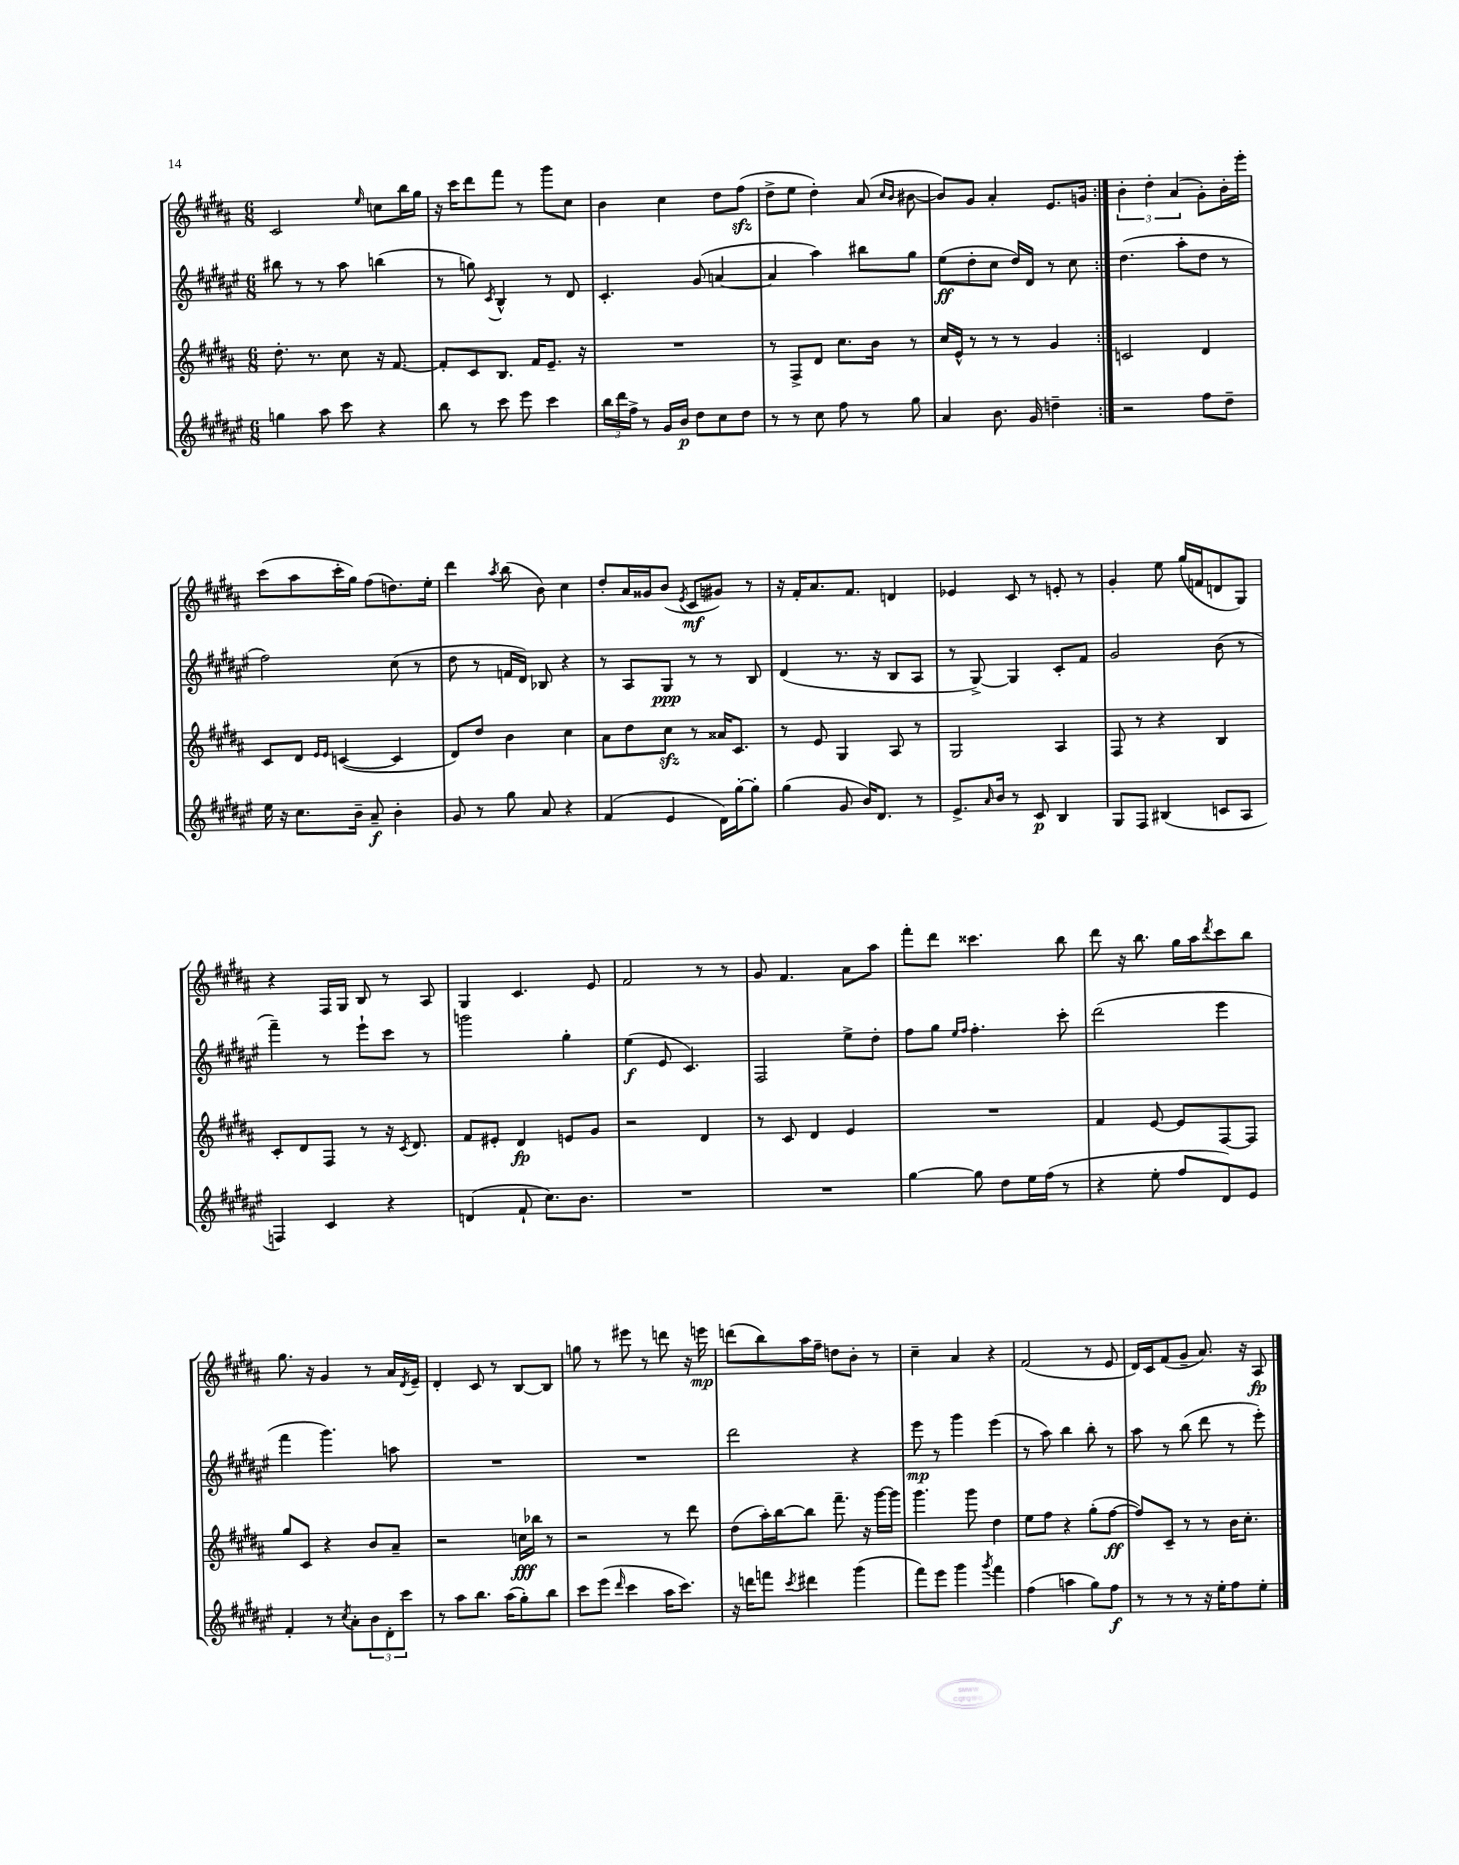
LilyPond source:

<<
\new StaffGroup <<
\new Staff = "s0" {
    \clef treble \key b \major \numericTimeSignature \time 6/8
    \repeat volta 2 { cis'2 \grace { e''16 } c''8 b''16 gis''16 |
    r16 cis'''16 dis'''8 fis'''8 r8 gis'''8 cis''8 |
    b'4 cis''4 dis''8 fis''8\sfz( |
    dis''8-> e''8 dis''4-.) ais'8( \grace { cis''16 b'16 } bis'8~ |
    bis'8) gis'8 ais'4-. e'8. g'16 | }
    \tuplet 3/2 { b'4-. dis''4-. ais'4( } gis'8-.) b'16-. e'''16-. |
    cis'''8( ais''8 cis'''16-. gis''16) fis''8( d''8.) e''16-. |
    dis'''4 \acciaccatura { ais''8 } b''8( b'8) cis''4 |
    dis''8-. ais'16 gisis'16 b'8( \acciaccatura { e'8 } cis'8\mf gis'8) r8 |
    r16 fis'16-. ais'8. fis'8. d'4 |
    ees'4 cis'8 r8 e'8-. r8 |
    gis'4-. e''8 gis''16( f'16 d'8 gis8) |
    r4 fis16 gis16 b8 r8 ais8 |
    gis4 cis'4. e'8 |
    fis'2 r8 r8 |
    gis'8 fis'4. ais'8 ais''8 |
    fis'''8-. dis'''8 cisis'''4. b''8 |
    dis'''8 r16 b''8. gis''16 ais''16 \acciaccatura { dis'''8 } cis'''8 b''8 |
    gis''8. r16 gis'4 r8 ais'16 \acciaccatura { dis'8 } e'16-- |
    dis'4-. cis'8 r8 b8~ b8 |
    g''8 r8 eis'''8 r8 d'''8 r16 e'''16\mp |
    d'''8( b''8) ais''16 fis''16-- d''8 b'8-. r8 |
    cis''4-- ais'4 r4 |
    fis'2( r8 e'8 |
    dis'16) cis'16 fis'8( gis'8-- ais'8.) r16 ais8\fp \bar "|." |
}
\new Staff = "s1" {
    \clef treble \key fis \major \numericTimeSignature \time 6/8
    \repeat volta 2 { bis''8 r8 r8 ais''8 b''4( |
    r8 g''8) \acciaccatura { cis'8 } b4-^ r8 dis'8 |
    cis'4.-. gis'8( a'4~ |
    a'4 ais''4) bis''8 gis''8 |
    eis''8\ff( dis''8-. cis''8 dis''16) dis'16 r8 cis''8 | }
    dis''4.( ais''8-. dis''8 r8 |
    fis''2) cis''8( r8 |
    dis''8 r8 f'16 dis'16) bes8 r4 |
    r8 ais8 gis8\ppp r8 r8 b8 |
    dis'4( r8. r16 b8 ais8 |
    r8 gis8~->) gis4 cis'8-. fis'8 |
    gis'2 b'8( r8 |
    fis'''4--) r8 eis'''8-! cis'''8 r8 |
    g'''2 gis''4-. |
    eis''4\f( eis'8 cis'4.) |
    fis2 eis''8-> dis''8-. |
    fis''8 gis''8 \grace { eis''16 fis''16 } fis''4.-. cis'''8-. |
    dis'''2( eis'''4 |
    fis'''4 gis'''4.) a''8 |
    R2. |
    R2. |
    dis'''2 r4 |
    eis'''8\mp r8 gis'''4 eis'''4( |
    r8 ais''8) b''4 b''8-. r8 |
    ais''8 r8 b''8( dis'''8 r8 eis'''8-.) \bar "|." |
}
\new Staff = "s2" {
    \clef treble \key b \major \numericTimeSignature \time 6/8
    \repeat volta 2 { dis''8.-. r8. cis''8 r16 fis'8.~ |
    fis'8-. cis'8 b8. fis'16 e'8.-- r16 |
    R2. |
    r8 fis8-> dis'8 cis''8. b'16 r8 |
    cis''16 e'16-^ r8 r8 r8 gis'4 | }
    c'2 dis'4 |
    cis'8 dis'8 \grace { e'16 e'16 } c'4~( c'4 |
    dis'8) dis''8 b'4 cis''4 |
    ais'8 dis''8 cis''8\sfz r8 aisis'16 cis'8. |
    r8 e'8 gis4 ais8 r8 |
    gis2 ais4 |
    fis8 r8 r4 b4 |
    cis'8-. dis'8 fis8 r8 r16 \acciaccatura { cis'8 } dis'8. |
    fis'8 eis'8-. dis'4\fp e'8 gis'8 |
    r2 dis'4 |
    r8 cis'8 dis'4 e'4 |
    R2. |
    fis'4 e'8~ e'8 fis8~ fis8 |
    gis''8 cis'8 r4 b'8 ais'8-- |
    r2 c''16\fff bes''16 r8 |
    r2 r8 dis'''8 |
    dis''8( ais''16-.) b''16~ b''8 fis'''8.-- r16 gis'''16~ gis'''16 |
    gis'''4. gis'''8 dis''4 |
    e''8 fis''8 r4 gis''8-.( fis''8~\ff |
    fis''8) cis'8-- r8 r8 b'16 cis''8.-. \bar "|." |
}
\new Staff = "s3" {
    \clef treble \key fis \major \numericTimeSignature \time 6/8
    \repeat volta 2 { g''4 ais''8 cis'''8 r4 |
    b''8 r8 cis'''8 eis'''8 cis'''4 |
    \tuplet 3/2 { b''16 dis'''16 fis''16-> } r8 gis'16 b'16\p dis''8 cis''8 dis''8 |
    r8 r8 cis''8 fis''8 r8 gis''8 |
    ais'4 b'8. gis'16 d''4-- | }
    r2 fis''8 dis''8-- |
    eis''16 r16 cis''8. b'16-- ais'8--\f b'4-. |
    gis'8 r8 gis''8 ais'8 r4 |
    fis'4( eis'4 dis'16) gis''16~-. gis''8-. |
    gis''4( gis'8 b'16) dis'8. r8 |
    eis'8.-> \grace { ais'16 } b'16 r8 cis'8\p b4 |
    gis8 fis8 bis4( c'8 ais8 |
    f4) cis'4 r4 |
    d'4( fis'8-! cis''8.) b'8. |
    R2. |
    R2. |
    gis''4~ gis''8 dis''8 eis''16 fis''16( r8 |
    r4 eis''8-. fis''8 dis'8) eis'8 |
    fis'4-. r8 \acciaccatura { cis''8 } ais'8-. \tuplet 3/2 { b'8 dis'8-. cis'''8 } |
    r8 ais''8 b''8. ais''16( gis''8-.) b''8 |
    cis'''8 eis'''8( \grace { dis'''16 } cis'''4 ais''16 cis'''8.) |
    r16 d'''16 f'''8 \acciaccatura { cis'''8 } dis'''4 gis'''4( |
    fis'''8) eis'''8 gis'''4 \acciaccatura { gis'''8 } fis'''4 |
    fis''4( a''4 gis''8) fis''8\f |
    r8 r8 r8 r16 eis''16-. fis''8 eis''8-. \bar "|." |
}
>>
>>
\layout { \context { \Score \remove "Bar_number_engraver" } }
